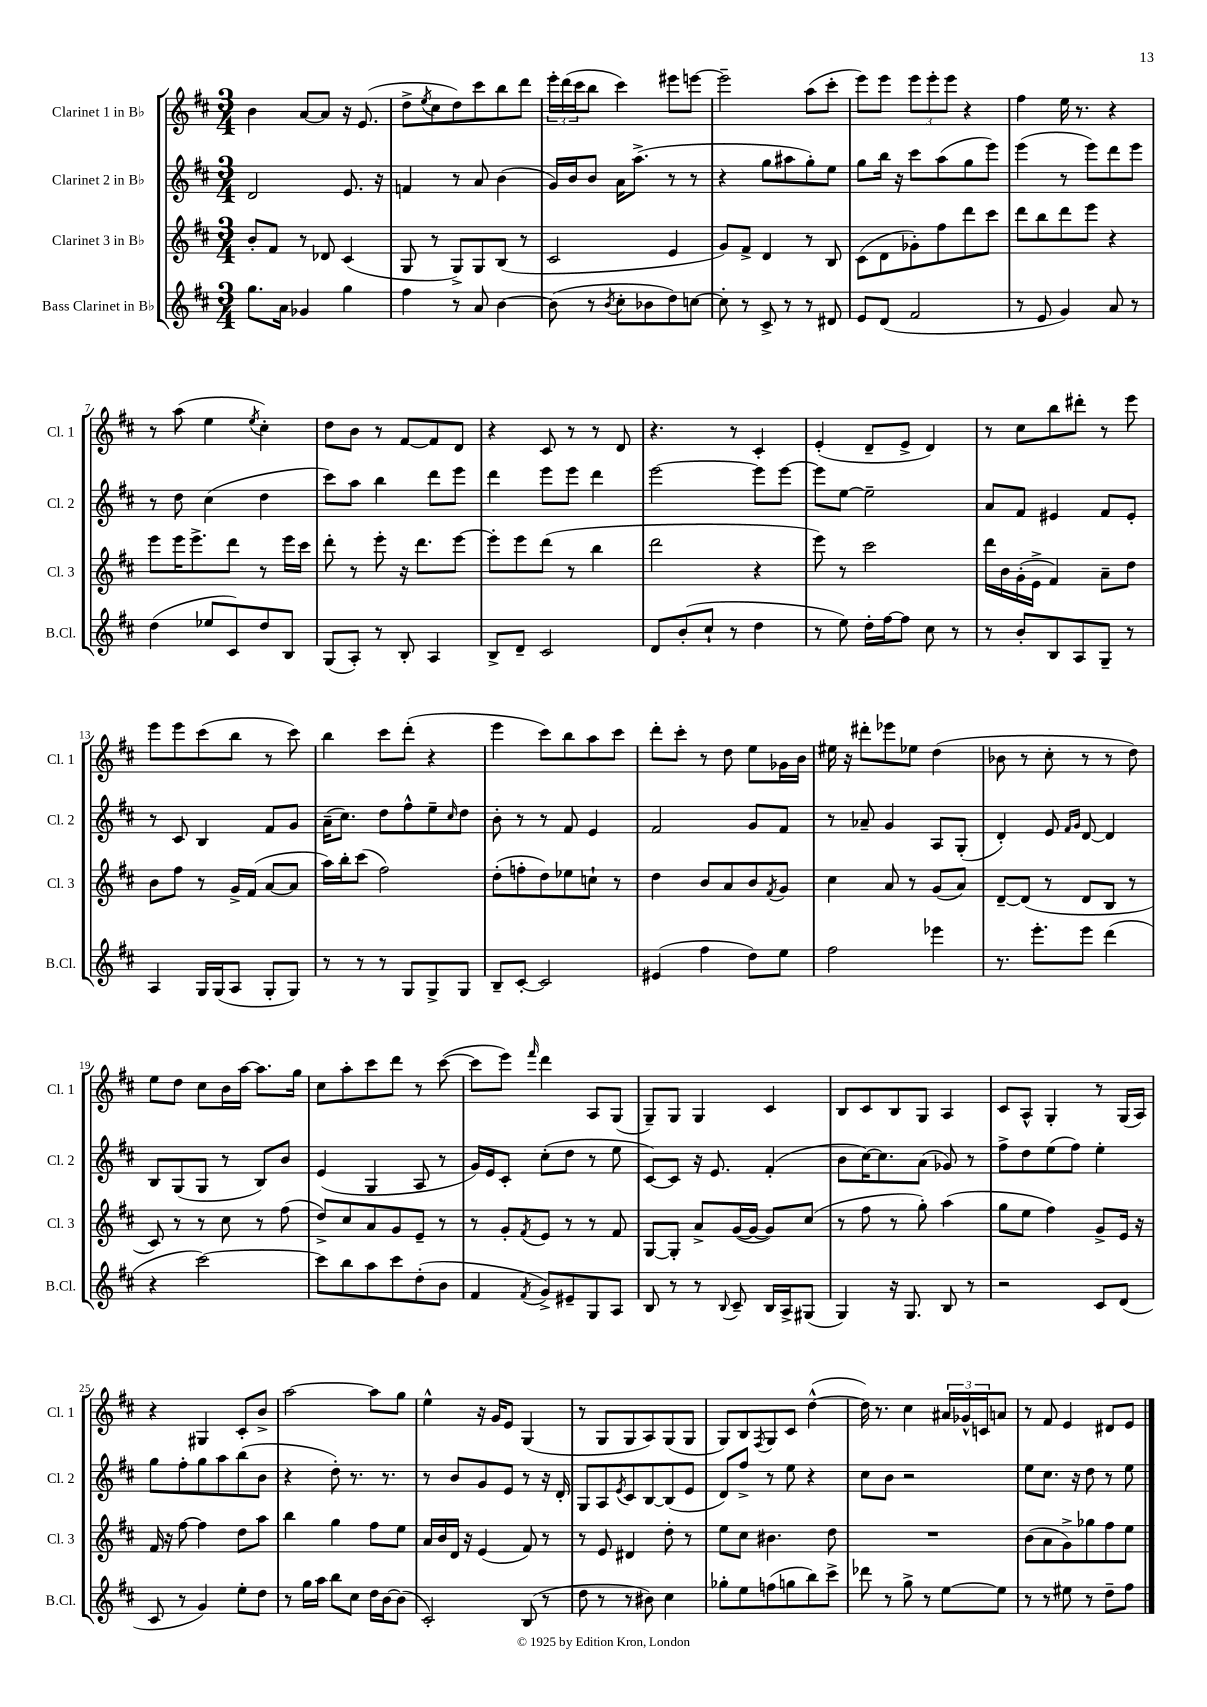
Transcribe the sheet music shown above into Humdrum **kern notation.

**kern	**kern	**kern	**kern
*part4	*part3	*part2	*part1
*staff4	*staff3	*staff2	*staff1
*I"Bass Clarinet in B♭	*I"Clarinet 3 in B♭	*I"Clarinet 2 in B♭	*I"Clarinet 1 in B♭
*I'B.Cl.	*I'Cl. 3	*I'Cl. 2	*I'Cl. 1
*clefG2	*clefG2	*clefG2	*clefG2
*k[f#c#]	*k[f#c#]	*k[f#c#]	*k[f#c#]
*M3/4	*M3/4	*M3/4	*M3/4
=1	=1	=1	=1
8.gg\L	8b'/L	2d/	4b\
.	8f#/J	.	.
16a\Jk	.	.	.
4g-X/	8r	.	[8a/L
.	8d-X/	.	8a/J]
4gg\	(4c#/	8.e/	16r
.	.	.	(8.e/
.	.	16r	.
=2	=2	=2	=2
4ff#\	8G/	4fn/	8dd^\L
.	.	.	8qee/
.	8r	.	8cc#\
8r	8G^/L)	8r	8dd\)
8a/	8G/	8a/	8ccc#\
[4b\	(8B/J	(4b\	8bb\
.	8r	.	8ddd\J
=3	=3	=3	=3
(8b\]	2c#/	16g/LL)	24eee'\LL
.	.	.	(24ddd\
.	.	16b/J	.
.	.	.	24ccc#\J
8r	.	8b/J	8bb\J
8qb/	.	.	.
8cc#'\L	.	16a\KL	4ccc#\)
.	.	(8.aa^\J	.
8b-X\	.	.	.
8dd\)	4e/	8r	8eee#X\L
[8ccn\J	.	8r	[8eeen\J
=4	=4	=4	=4
8cc'\]	8g/L)	4r	2eee~\]
8r	8f#^/J	.	.
8c#^/	4d/	8gg\L	.
8r	.	8aa#X\	.
8r	8r	8gg'\)	(8aa\L
8d#X/	8B/	8ee\J	8ccc#'\J
=5	=5	=5	=5
8e/L	(8c#\L	8gg\L	8eee\L)
(8d/J	8d\	16bb\Jk	8eee\J
.	.	16r	.
2f#/	8g-X'\)	8ccc#\L	12eee\L
.	.	.	12eee'\
.	8ff#\	(8aa\	.
.	.	.	12eee\J
.	8ddd\	8gg\	4r
.	8ccc#\J	8eee\J)	.
=6	=6	=6	=6
8r	8ddd\L	(4eee\	4ff#\
8e/	8bb\	.	.
4g/)	8ddd\	8r	16ee\
.	.	.	8.r
.	8eee\J	8eee\L)	.
8a/	4r	8ddd\	4r
8r	.	8eee\J	.
!!LO:LB:g=z
=7	=7	=7	=7
(4dd\	8eee\L	8r	8r
.	16eee\K	8dd\	(8aa\
.	8.eee^\	.	.
8ee-X/L	.	(4cc#\	4ee\
8c#/)	8ddd\J	.	.
.	.	.	8qee/
8dd/	8r	4dd\	4cc#'\)
8B/J	16eee\LL	.	.
.	16ccc#\JJ	.	.
=8	=8	=8	=8
(8G/L	8ddd'\	8ccc#\L)	8dd\L
8A'/J)	8r	8aa\J	8b\J
8r	8eee'\	4bb\	8r
8B'/	16r	.	[8f#/L
.	8.ddd\L	.	.
4A/	.	8ddd\L	8f#/]
.	[8eee\J	8eee\J	8d/J
=9	=9	=9	=9
8B^/L	8eee'\L]	4ddd\	4r
8d~/J	8eee\	.	.
2c#/	(8ddd\J	8eee\L	8c#/
.	8r	8eee\J	8r
.	4bb\	4ddd\	8r
.	.	.	8d/
=10	=10	=10	=10
8d/L	2ddd\	[2eee\	4.r
(8b'/	.	.	.
8cc#`/J	.	.	.
8r	.	.	8r
4dd\	4r	8eee\L]	4c#'/
.	.	[8eee\J	.
=11	=11	=11	=11
8r	8eee\)	8eee\L]	(4e'/
8ee\)	8r	[8ee\J	.
16dd'\LL	2ccc#\	2ee~\]	8d~/L
[16ff#\J	.	.	.
8ff#\J]	.	.	8e^/J
8cc#\	.	.	4d/)
8r	.	.	.
=12	=12	=12	=12
8r	16ddd\LL	8a/L	8r
.	16b\	.	.
8b'/L	(16g'\	8f#/J	8cc#\L
.	16e^\JJ	.	.
8B/	4f#/)	4e#X/	8bb\
8A/	.	.	8ddd#X'\J
8G~/J	8a~\L	8f#/L	8r
8r	8dd\J	8e#'/J	8eee\
!!LO:LB:g=z
=13	=13	=13	=13
4A/	8b\L	8r	8eee\L
.	8ff#\J	8c#/	8eee\
16G/LL	8r	4B/	(8ccc#\
(16G/J	.	.	.
8A/J	16g^/LL	.	8bb\J
.	(16f#/JJ	.	.
8G'/L	[8a/L	8f#/L	8r
8G/J)	8a/J]	8g/J	8ccc#\)
=14	=14	=14	=14
8r	16aa\LL)	(16a~\KL	4bb\
.	16bb'\J	8.cc#\J)	.
8r	(8ccc#\J	.	.
8r	2ff#\)	8dd\L	8ccc#\L
8G/L	.	8ff#^^\	(8ddd'\J
8G^/	.	8ee~\	4r
.	.	16qqcc#/	.
8G/J	.	8dd\J	.
=15	=15	=15	=15
8B~/L	(8dd'\L	8b'\	4eee\
[8c#'/J	8ffn'\	8r	.
2c#/]	8dd\)	8r	8ccc#\L)
.	8ee-X\	8f#/	8bb\
.	8ccn`\J	4e/	8aa\
.	8r	.	8ccc#\J
=16	=16	=16	=16
(4e#X/	4dd\	2f#/	8ddd'\L
.	.	.	8ccc#'\J
4ff#\	8b/L	.	8r
.	8a/	.	8dd\
8dd\L)	8b/	8g/L	8ee\L
.	8qf#/	.	.
8ee\J	8g/J	8f#/J	16g-X\L
.	.	.	16b\JJ
=17	=17	=17	=17
2ff#\	4cc#\	8r	16ee#X\
.	.	.	16r
.	.	8a-X~/	8ddd#X'\L
.	8a/	4g/	8eee-X\
.	8r	.	8ee-X\J
4eee-X\	(8g/L	8A/L	(4dd\
.	8a/J)	(8G'/J	.
=18	=18	=18	=18
8.r	[8d~/L	4d'/)	8b-X\
.	(8d/J]	.	8r
8.eee'\L	.	.	.
.	8r	8e/	8cc#'\
.	.	16qqf#/LL	.
.	.	16qqg/JJ	.
8eee\J	8d/L	[8d/	8r
(4ddd\	8B/J	4d/]	8r
.	8r	.	8dd\)
!!LO:LB:g=z
=19	=19	=19	=19
4r	8c#/)	8B/L	8ee\L
.	8r	(8G/	8dd\J
[2ccc#\)	8r	8G/J	8cc#\L
.	8cc#\	8r	16b\L
.	.	.	[16aa\JJ
.	8r	8B/L)	8.aa\L]
.	(8ff#\	8b/J	.
.	.	.	16gg\Jk
=20	=20	=20	=20
8ccc#\L]	8dd^/L)	(4e/	8cc#\L
8bb\	8cc#/	.	8aa'\
8aa\	8a/	4G/	8ccc#\
8ccc#\	8g/	.	8ddd\J
(8dd'\	8e~/J	8A/	8r
8b\J	8r	8r	([8ccc#\
=21	=21	=21	=21
4f#/	8r	16g/LL)	8ccc#\L]
.	.	16e/J	.
.	8g'/L	8c#'/J	8eee\J)
8qf#/	8qf#/	.	16qqfff#/
8g^/L)	8e/J	(8cc#'\L	4ddd\
8e#X~/	8r	8dd\J	.
8G/	8r	8r	8A/L
8A/J	8f#/	8ee\	(8G/J
=22	=22	=22	=22
8B/	[8G/L	[8c#/L)	8G~/L)
8r	8G'/J]	8c#/J]	8G/J
8r	8a^/L	16r	4G/
.	.	8.e/	.
8qqB/	.	.	.
8c#~/	([16g/L	.	.
.	16g/JJ_	.	.
16B/LL	8g/L])	(4f#'/	4c#/
16A^/J	.	.	.
(8G#X/J	(8cc#/J	.	.
=23	=23	=23	=23
4G/)	8r	8b\L	8B/L
.	8ff#\	[16cc#\K)	8c#/
.	.	8.cc#\]	.
16r	8r	.	8B/
8.G/	.	.	.
.	8gg'\)	(8a\J	8G/J
8B/	(4aa\	8g-X/)	4A/
8r	.	8r	.
=24	=24	=24	=24
2r	8gg\L	8ff#^\L	8c#/L
.	8ee\J	8dd\	8A^^/J
.	4ff#\)	(8ee\	4G'/
.	.	8ff#\J)	.
8c#/L	8g^/L	4ee'\	8r
(8d/J	16e/Jk	.	(16G/LL
.	16r	.	16A/JJ)
!!LO:LB:g=z
=25	=25	=25	=25
8c#/	16f#/	8gg\L	4r
.	16r	.	.
8r	[8ff#\	8ff#'\	.
4g/)	4ff#\]	8gg\	4G#X/
.	.	8aa\	.
8ee'\L	8dd\L	(8bb\	8c#'/L
8dd\J	8aa\J	8b\J	8b^/J
=26	=26	=26	=26
8r	4bb\	4r	[2aa\
16gg\LL	.	.	.
16aa\JJ	.	.	.
8bb\L	4gg\	8dd'\)	.
8cc#\J	.	8.r	.
16dd\LL	8ff#\L	.	8aa\L]
[16b\J	.	8.r	.
(8b\J]	8ee\J	.	8gg\J
=27	=27	=27	=27
2c#'/)	16a/LL	8r	4ee^^\
.	16b/	.	.
.	16d/JJ	8b/L	.
.	16r	.	.
.	(4e/	8g/	16r
.	.	.	16g/KL
.	.	8e/J	8e/J
(8B/	8f#/)	8r	(4G/
8r	8r	16r	.
.	.	16d'/	.
=28	=28	=28	=28
8dd\	8r	8G/L	8r
8r	8e/	8A/	8G/L
.	.	8qe/	.
8r	4d#X/	8c#/	8G/
8b#X\)	.	[8B/	8A/)
4cc#\	8dd'\	(8B/]	(8G/
.	8r	8e/J	8G/J
=29	=29	=29	=29
8gg-X'\L	8ee\L	8d/L)	8G/L)
8ee\	8cc#\J	8ff#^/J	8B/
.	.	.	8qF#/
(8ffn\	4.b#X\	8r	8G/
8ggn\	.	8ee\	8c#/J
8bb\)	.	4r	([4dd^^\
8ccc#^\J	8dd\	.	.
=30	=30	=30	=30
8ddd-X\	2.r	8cc#\L	16dd\])
.	.	.	8.r
8r	.	8b\J	.
8gg^\	.	2r	4cc#\
8r	.	.	.
[8ee\L	.	.	24a#X/LL
.	.	.	24g-X^^/
.	.	.	24cn/J
8ee\J]	.	.	8an/J
=31	=31	=31	=31
8r	(8b\L	8ee\L	8r
8r	8a\	8.cc#\J	8f#/
8ee#X\	8g^\)	.	4e/
.	.	16r	.
8r	8gg-X\	8dd\	.
8dd~\L	8ff#\	8r	8d#X/L
8ff#\J	8ee\J	8ee\	8e/J
==	==	==	==
*-	*-	*-	*-
